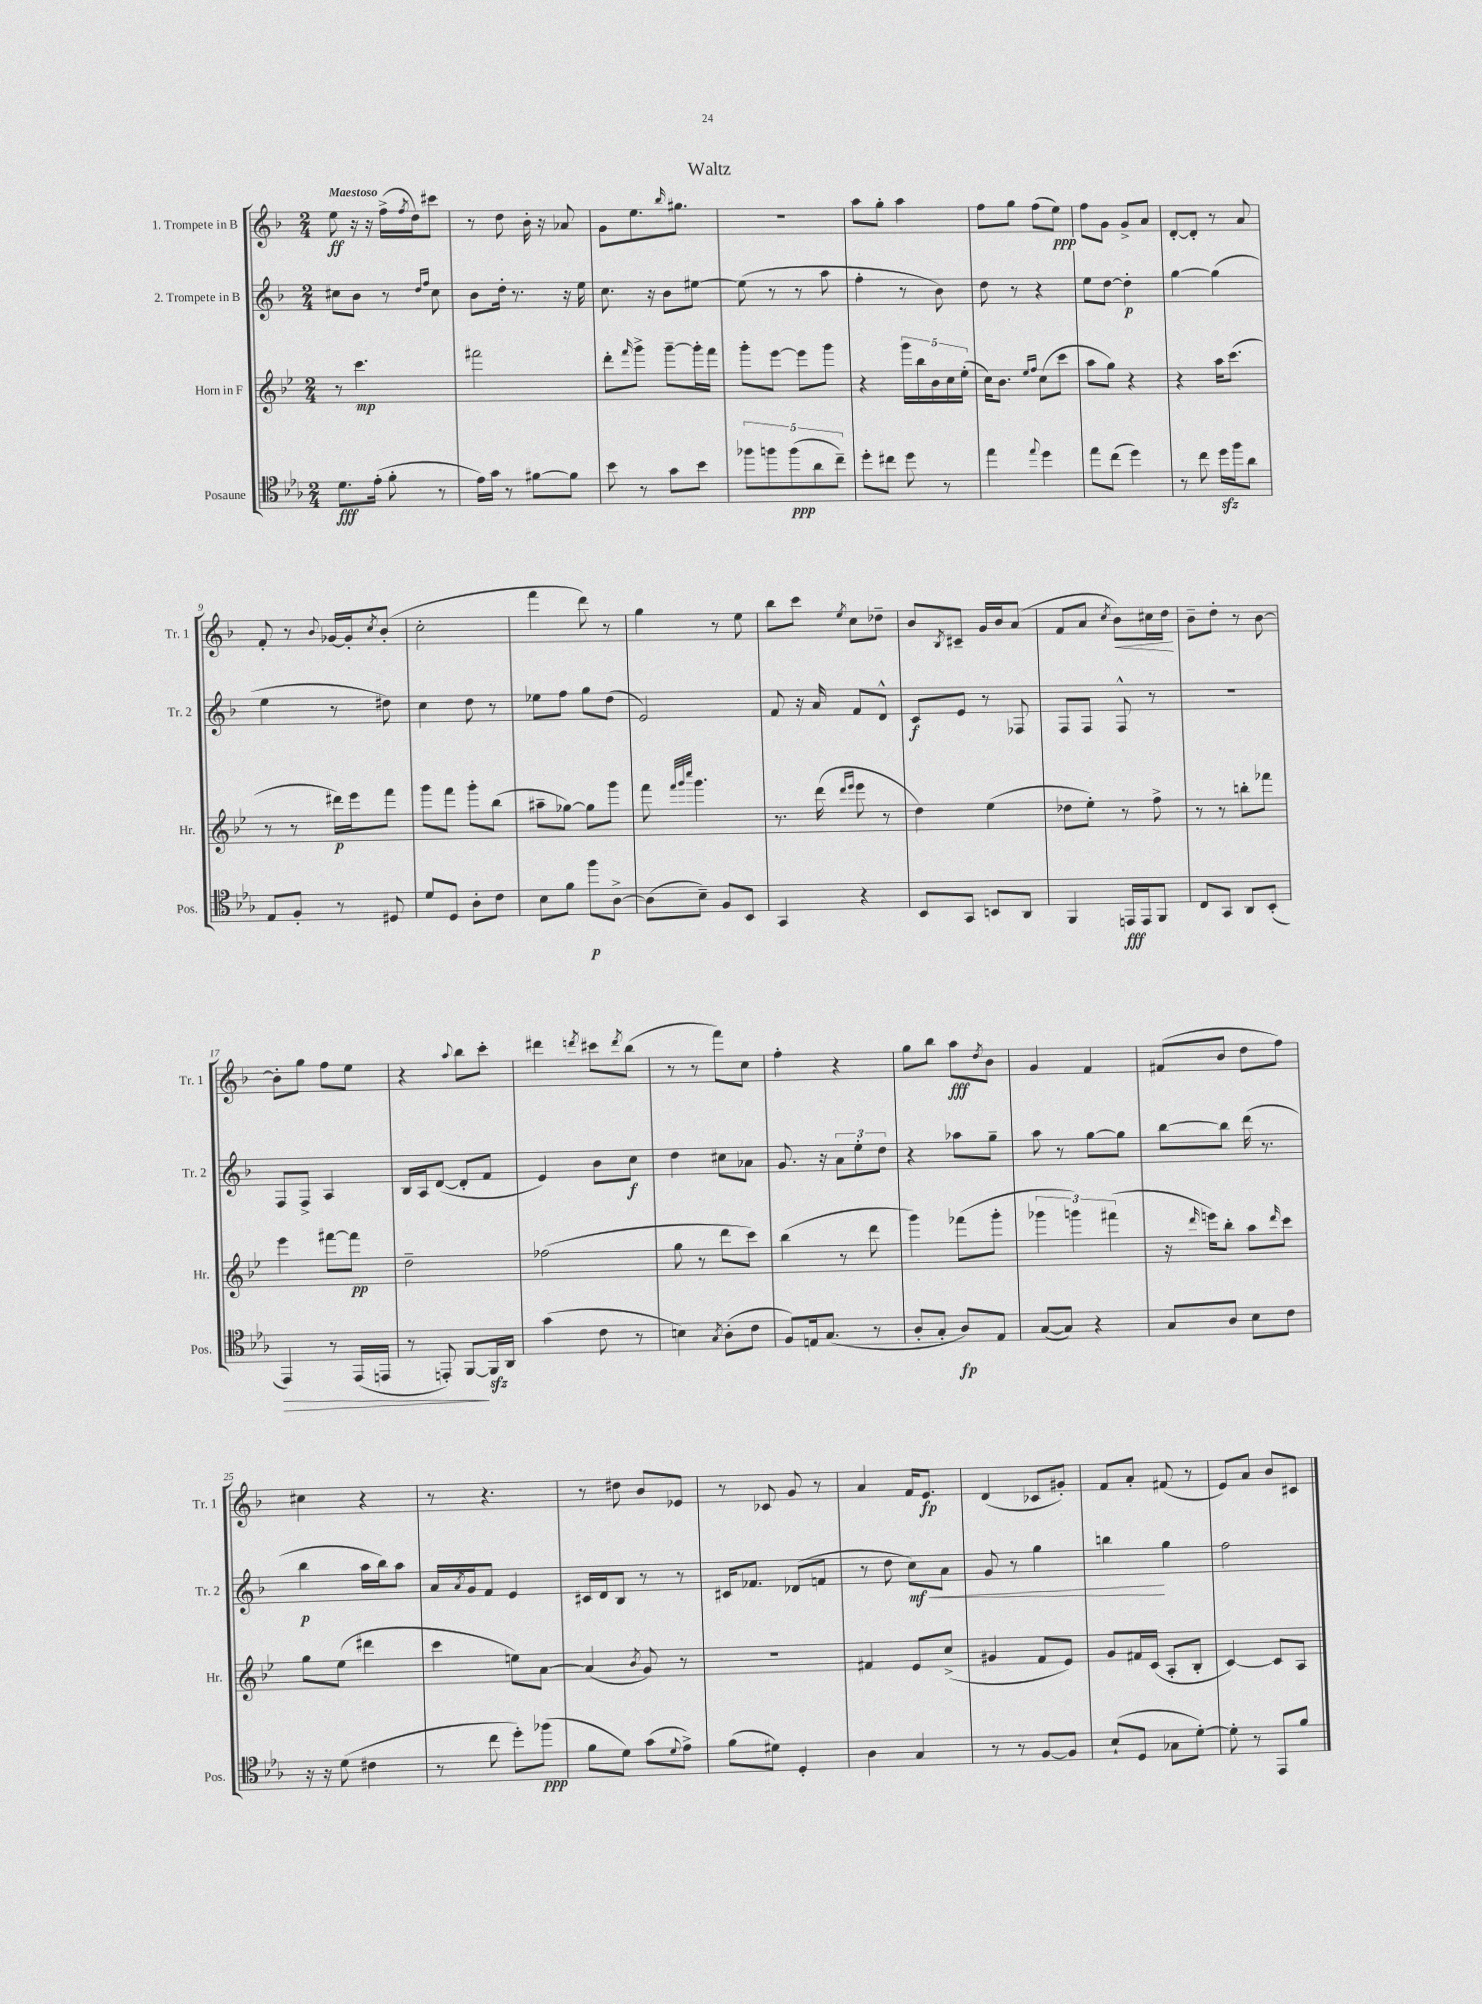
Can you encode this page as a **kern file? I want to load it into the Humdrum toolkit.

**kern	**kern	**kern	**kern
*staff4	*staff3	*staff2	*staff1
*clefC4	*clefG2	*clefG2	*clefG2
*k[b-e-a-]	*k[b-e-]	*k[b-]	*k[b-]
*M2/4	*M2/4	*M2/4	*M2/4
8.d	8r	8cc#	8ee
.	4.ccc	8b-	16r
(16e-'	.	.	16r
8f'	.	8r	(16ff^
.	.	.	8qff
.	.	.	16dd)
.	.	16qqdd	.
.	.	16qqff	.
8r	.	8cc#	8ccc#
=	=	=	=
16e-)	2fff#	8b-	8r
16g	.	.	.
8r	.	16dd'	8dd
.	.	8.r	.
[8f#	.	.	16b-'
.	.	.	16r
8f#]	.	16r	8a-
.	.	16ee	.
=	=	=	=
8b-	8ddd'	8.cc	8g
.	16qqfff	.	.
8r	8ggg^	.	8.ee
.	.	16r	.
8g	[8ggg~	8b-	.
.	.	.	16qqbb-
.	.	.	8.gg#
8b-	16ggg']	[8ee#	.
.	16fff	.	.
=	=	=	=
10ff-	8ggg'	(8ee#]	2r
10ff	.	.	.
.	[8eee-	8r	.
(10ff	.	.	.
.	8eee-]	8r	.
10a-	.	.	.
.	8ggg	8aa	.
10cc~)	.	.	.
=	=	=	=
8dd'	4r	4ff'	8aa
8cc#	.	.	8gg'
8dd	20ggg	8r	4aa
.	20bb-	.	.
.	20b-	.	.
8r	.	8b-)	.
.	20cc	.	.
.	(20ee-'	.	.
=	=	=	=
4ee-	16cc)	8dd	8ff
.	8.b-	.	.
.	.	8r	8gg
.	16qqee-	.	.
8qqee-	16qqff	.	.
4dd	(8cc	4r	(8ff
.	8ccc	.	8ee)
=	=	=	=
8ee-	8aa	8ee	8ff
(8cc	8gg)	[8dd	8g
4dd)	4r	4dd']	8g^
.	.	.	8a
=	=	=	=
8r	4r	[4gg	[8d'
8cc	.	.	8d']
16dd	16aa	(4gg]	8r
16ff	(8.ccc	.	.
8a-	.	.	8a
=	=	=	=
8E-	8r	4ee	8f'
8F'	8r	.	8r
.	.	.	8qqb-
8r	16ddd#)	8r	[16g-
.	16eee-	.	16g-']
.	.	.	8qcc
8D#	8fff	8dd#)	(8b-'
=	=	=	=
8d	8ggg	4cc	2cc'
8D	8fff	.	.
8A-'	8ggg'	8dd	.
8c	(8bb-	8r	.
=	=	=	=
8B-	8aa#~	8ee-	4fff
8f	[8gg-)	8ff	.
8ff	8gg-]	8gg	8ddd)
[8A-^	8ggg	(8dd	8r
=	=	=	=
(8A-]	8fff	2e)	4gg
.	32qqfff	.	.
.	32qqggg	.	.
.	32qqcccc	.	.
8B-~)	4.ggg	.	.
8F	.	.	8r
8BB-	.	.	8ee
=	=	=	=
4GG	8.r	8f	8bb-
.	.	16r	8ccc
.	(16ddd	16a	.
.	16qqddd	.	.
.	16qqeee-	.	8qee
4r	8eee-	8f	8cc
.	8r	8d^^	8dd-~
=	=	=	=
8BB-	4dd)	8c	8b-
.	.	.	8qB-
8GG	.	8e	8c#~
8BB	(4ee-	8r	16g
.	.	.	16b-
8AA-	.	8F-	(8a
=	=	=	=
4FF	8dd-	8F	8f
.	8ee-')	8F	8a
.	.	.	8qcc
16EE	8r	8F^^	8b-)
16EE	.	.	.
8FF	8ff^	8r	16cc#
.	.	.	16dd
=	=	=	=
8C	8r	2r	8b-~
8GG	8r	.	8dd'
8AA-	8bb'	.	8r
(8BB-'	8fff-	.	[8b-
=	=	=	=
4EE-)	4eee-	8F	8b-']
.	.	8F^	8gg
8r	[8fff#	4A	8ff
(16EE-	8fff#]	.	8ee
16EE	.	.	.
=	=	=	=
8r	2dd~	16B-	4r
.	.	16A	.
8EE')	.	([8d	.
.	.	.	8qqaa
[8FF	.	8d']	8bb-
16FF]	.	8f	8ccc'
16AA-	.	.	.
=	=	=	=
(4g	(2ff-	4e)	4ddd#
.	.	.	8qddd
8c	.	8b-	8ccc#
.	.	.	8qddd
8r	.	8cc	(8bb-
=	=	=	=
4B)	8gg	4dd	8r
.	8r	.	8r
8qG	.	.	.
(8A-'	8ddd	8cc#	8fff)
8c	8ccc)	8a-	8cc
=	=	=	=
8F)	(4bb-	8.g	4ff'
16E	.	.	.
(8.G	.	16r	.
.	8r	12a	4r
.	.	12ee'	.
8r	8ddd	.	.
.	.	12dd	.
=	=	=	=
8A-'	4ggg)	4r	8gg
8G'	.	.	8bb-
8A-)	(8fff-	8aa-	8aa
.	.	.	8qdd
8E-	8ggg'	8gg~	8b-
=	=	=	=
([8G	6ggg-	8aa	4g
8G])	.	8r	.
.	6ggg)	.	.
4r	.	[8gg	4f
.	(6fff#	.	.
.	.	8gg]	.
=	=	=	=
8G	16r	[8bb-	(8f#
.	16qqddd	.	.
.	16eee)	.	.
8A-	8bb-'	8bb-]	8b-
8B-	8aa	(16ddd	8dd
.	.	8.r	.
.	16qqddd	.	.
8c	8ccc	.	8ff)
=	=	=	=
16r	8gg	4bb-	4cc#
16r	.	.	.
(8d	(8ee-	.	.
4c#	4ddd#	16aa	4r
.	.	16bb-)	.
.	.	8aa	.
=	=	=	=
8r	4ccc	16a	8r
.	.	8qa	.
.	.	16g	.
8cc	.	8f	4.r
8dd')	8ee)	4e	.
(8ff-	[8a	.	.
=	=	=	=
8f	(4a]	16c#	8r
.	.	16d	.
8d)	.	8B-	8dd#
.	8qb-	.	.
(8g	8g)	8r	8b-
8qqd	.	.	.
8e-^)	8r	8r	8e-
=	=	=	=
(8f	2r	16c#	8r
.	.	8.f-	.
8d#)	.	.	8c-
4D'	.	(8d-	8g
.	.	8f	8r
=	=	=	=
4A-	4f#	8r	4a
.	.	8dd	.
4G	8e-	8cc)	16f
.	.	.	8.e
.	(8cc^	8a	.
=	=	=	=
8r	4g#	8g	(4d
8r	.	8r	.
[8F	8f	4gg	8c-
8F]	8e-)	.	8g#')
=	=	=	=
(8B-`	8g	4bb	8f
8D	16f#	.	8a'
.	(16c	.	.
8G-	8A'	4gg	(8f#
[8d')	8B-'	.	8r
=	=	=	=
8d']	[4c)	2ff	8e)
8r	.	.	8a
8EE-	8c]	.	8b-
8f	8A	.	8c#
==	==	==	==
*-	*-	*-	*-
